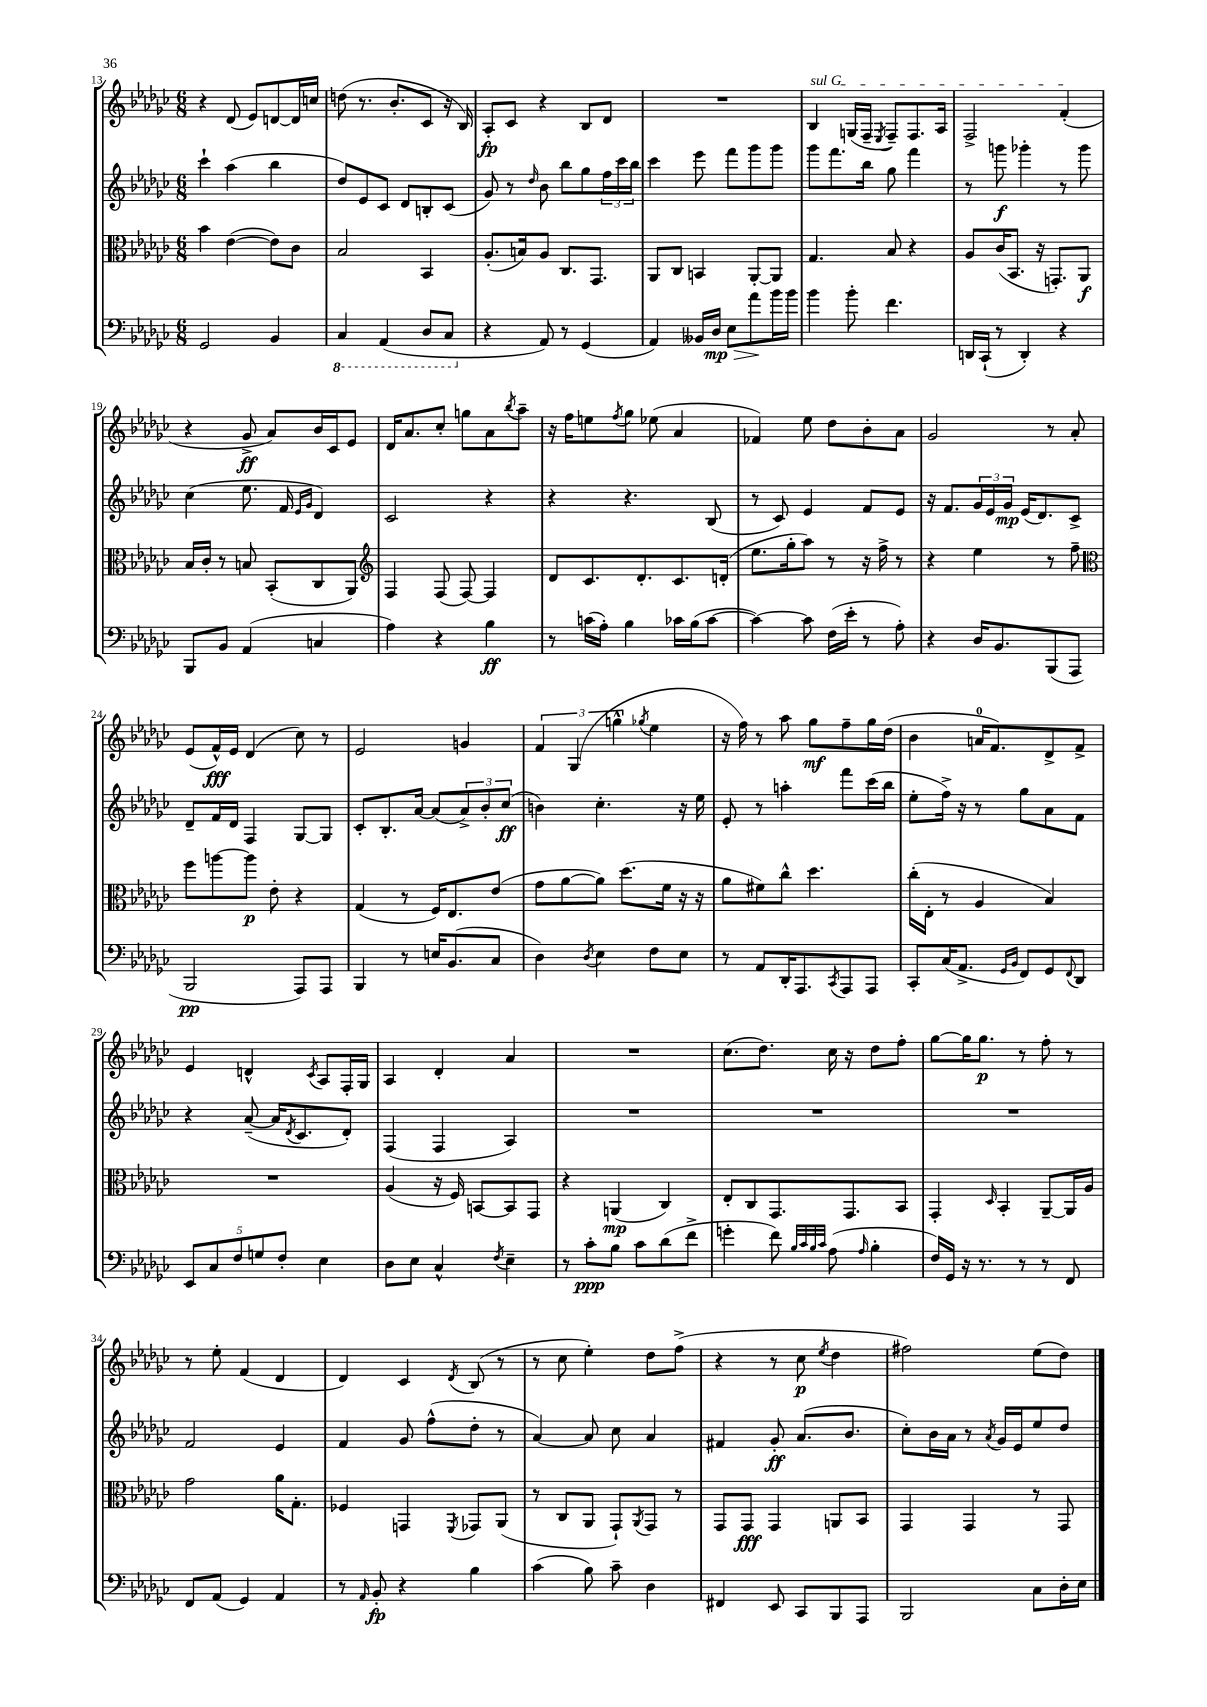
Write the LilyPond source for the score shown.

<<
\new StaffGroup <<
\new Staff = "s0" {
    \clef treble \key ges \major \numericTimeSignature \time 6/8
    r4 des'8( ees'8) d'8~ d'16 c''16 |
    d''8( r8. bes'8.-. ces'8 r16 bes16) |
    aes8-.\fp ces'8 r4 bes8 des'8 |
    R2. |
    \once \override TextSpanner.bound-details.left.text = \markup { \italic "sul G" } bes4\startTextSpan g16( f16-- \acciaccatura { ees8 } f8--) f8. aes16 |
    f2-> f'4-.\stopTextSpan( |
    r4 ges'8->\ff aes'8) bes'16 ces'16 ees'8 |
    des'16 aes'8. ces''8-. g''8 aes'8 \acciaccatura { bes''8 } aes''8-- |
    r16 f''16 e''8 \acciaccatura { f''8 } ges''8 ees''8( aes'4 |
    fes'4) ees''8 des''8 bes'8-. aes'8 |
    ges'2 r8 aes'8-. |
    ees'8( f'16-^\fff) ees'16 des'4( ces''8) r8 |
    ees'2 g'4 |
    \tuplet 3/2 { f'4 ges4( g''4-^ } \acciaccatura { ges''8 } ees''4 |
    r16 f''16) r8 aes''8 ges''8\mf f''8-- ges''16 des''16( |
    bes'4 a'16-0 f'8.) des'8-> f'8-> |
    ees'4 d'4-^ \acciaccatura { ces'8 } aes8 f16-. ges16 |
    aes4 des'4-. aes'4 |
    R2. |
    ces''8.( des''8.) ces''16 r16 des''8 f''8-. |
    ges''8~ ges''16 ges''8.\p r8 f''8-. r8 |
    r8 ees''8-. f'4( des'4 |
    des'4) ces'4 \acciaccatura { des'8 } bes8( r8 |
    r8 ces''8 ees''4-.) des''8 f''8->( |
    r4 r8 ces''8\p \acciaccatura { ees''8 } des''4 |
    fis''2) ees''8( des''8) \bar "|." |
}
\new Staff = "s1" {
    \clef treble \key ges \major \numericTimeSignature \time 6/8
    ces'''4-! aes''4( bes''4 |
    des''8) ees'8 ces'8 des'8 b8-. ces'8( |
    ges'8) r8 \grace { des''16 } bes'8 bes''8 ges''8 \tuplet 3/2 { f''16 ces'''16 bes''16 } |
    ces'''4 ees'''8 f'''8 ges'''8 ges'''8 |
    ges'''8 f'''8. bes''16 ges''8 f'''4 |
    r8 g'''8\f ges'''4-. r8 ges'''8 |
    ces''4( ees''8. f'16 \grace { ees'16 ges'16 } des'4) |
    ces'2 r4 |
    r4 r4. bes8( |
    r8 ces'8) ees'4 f'8 ees'8 |
    r16 f'8. \tuplet 3/2 { ges'16 ees'16 ges'16\mp } ees'16( des'8.) ces'8-> |
    des'8-- f'16 des'16 f4 ges8~ ges8 |
    ces'8-. bes8.-. aes'16~ aes'8( \tuplet 3/2 { aes'8->) bes'8-. ces''8\ff( } |
    b'4) ces''4.-. r16 ees''16 |
    ees'8-. r8 a''4-. f'''8 ces'''16( bes''16 |
    ees''8-. f''16->) r16 r8 ges''8 aes'8 f'8 |
    r4 aes'8~--( aes'16 \acciaccatura { des'8 } ces'8. des'8-.) |
    f4( f4 aes4) |
    R2. |
    R2. |
    R2. |
    f'2 ees'4 |
    f'4 ges'8 f''8-^( des''8-. r8 |
    aes'4~) aes'8 ces''8 aes'4 |
    fis'4 ges'8-.\ff aes'8.( bes'8. |
    ces''8-.) bes'16 aes'16 r8 \acciaccatura { aes'8 } ges'16 ees'16 ees''8 des''8 \bar "|." |
}
\new Staff = "s2" {
    \clef alto \key ges \major \numericTimeSignature \time 6/8
    bes'4 ees'4~( ees'8) ces'8 |
    bes2 bes,4 |
    aes8.-.( b16) aes8 ces8. ges,8. |
    aes,8 ces8 b,4 aes,8~-. aes,8 |
    ges4. bes8 r4 |
    aes8 ces'16( bes,8. r16 g,8.-.) aes,8\f |
    bes16 ces'16-. r8 b8 bes,8-.( ces8 aes,8) |
    \clef treble f4 f8( f8~) f4 |
    des'8 ces'8. des'8.-. ces'8. d'16-.( |
    ees''8. ges''16-. aes''8) r8 r16 f''16-> r8 |
    r4 ees''4 r8 f''8-- |
    \clef alto f''8 a''8~ a''8\p ees'8-. r4 |
    ges4( r8 f16) ees8. ees'8( |
    ges'8 aes'8~ aes'8) des''8.( f'16 r16 r16 |
    aes'8 fis'8) ces''8-^ des''4. |
    ces''16-.( ees16-. r8 aes4 bes4) |
    R2. |
    aes4( r16 f16) b,8~ b,8 ges,8 |
    r4 a,4\mp( ces4) |
    ees8-. ces8 ges,8. ges,8. bes,8 |
    ges,4-. \grace { des16 } bes,4-. aes,8~-- aes,16 aes16 |
    ges'2 aes'16 ges8.-. |
    fes4 g,4 \acciaccatura { f,8 } ges,8 aes,8( |
    r8 ces8 aes,8 ges,8-!) \acciaccatura { aes,8 } ges,8 r8 |
    ges,8 ges,8\fff ges,4 a,8 bes,8 |
    ges,4 ges,4 r8 ges,8 \bar "|." |
}
\new Staff = "s3" {
    \clef bass \key ges \major \numericTimeSignature \time 6/8
    ges,2 bes,4 |
    \ottava #-1 ces,4 aes,,4( des,8 ces,8 \ottava #0 |
    r4 aes,8) r8 ges,4( |
    aes,4) beses,16 des16\mp\> ees8 aes'8\! bes'16 bes'16 |
    bes'4 bes'8-. f'4. |
    d,16 ces,16-!( r8 d,4-.) r4 |
    bes,,8 bes,8 aes,4( c4 |
    aes4) r4 bes4\ff |
    r8 c'16( aes16-.) bes4 ces'16 bes16( ces'8~ |
    ces'4~) ces'8 f16( ees'16-. r8 aes8-.) |
    r4 des16 bes,8. bes,,8( aes,,8 |
    bes,,2\pp aes,,8) aes,,8 |
    bes,,4 r8 e16 bes,8.( ces8 |
    des4) \acciaccatura { des8 } ees4 f8 ees8 |
    r8 aes,8 des,16-. aes,,8. \acciaccatura { ces,8 } aes,,8 aes,,8 |
    ces,8-. ces16( aes,8.-> \grace { ges,16 bes,16 } f,8) ges,8 \appoggiatura { f,8 } des,8 |
    \tuplet 5/4 { ees,8 ces8 f8 g8 f8-. } ees4 |
    des8 ees8 ces4-^ \acciaccatura { f8 } ees4-- |
    r8 ces'8-.\ppp bes8 ces'8 des'8( f'8-> |
    g'4-. f'8) \grace { bes32 ces'32 bes32 ces'32 } aes8( \grace { aes16 } bes4-. |
    f16) ges,16 r16 r8. r8 r8 f,8 |
    f,8 aes,8( ges,4) aes,4 |
    r8 \grace { aes,16 } bes,8-.\fp r4 bes4 |
    ces'4( bes8) ces'8-- des4 |
    fis,4 ees,8 ces,8 bes,,8 aes,,8 |
    bes,,2 ces8 des16-. ees16 \bar "|." |
}
>>
>>
\layout { \context { \Score currentBarNumber = #13 } }
